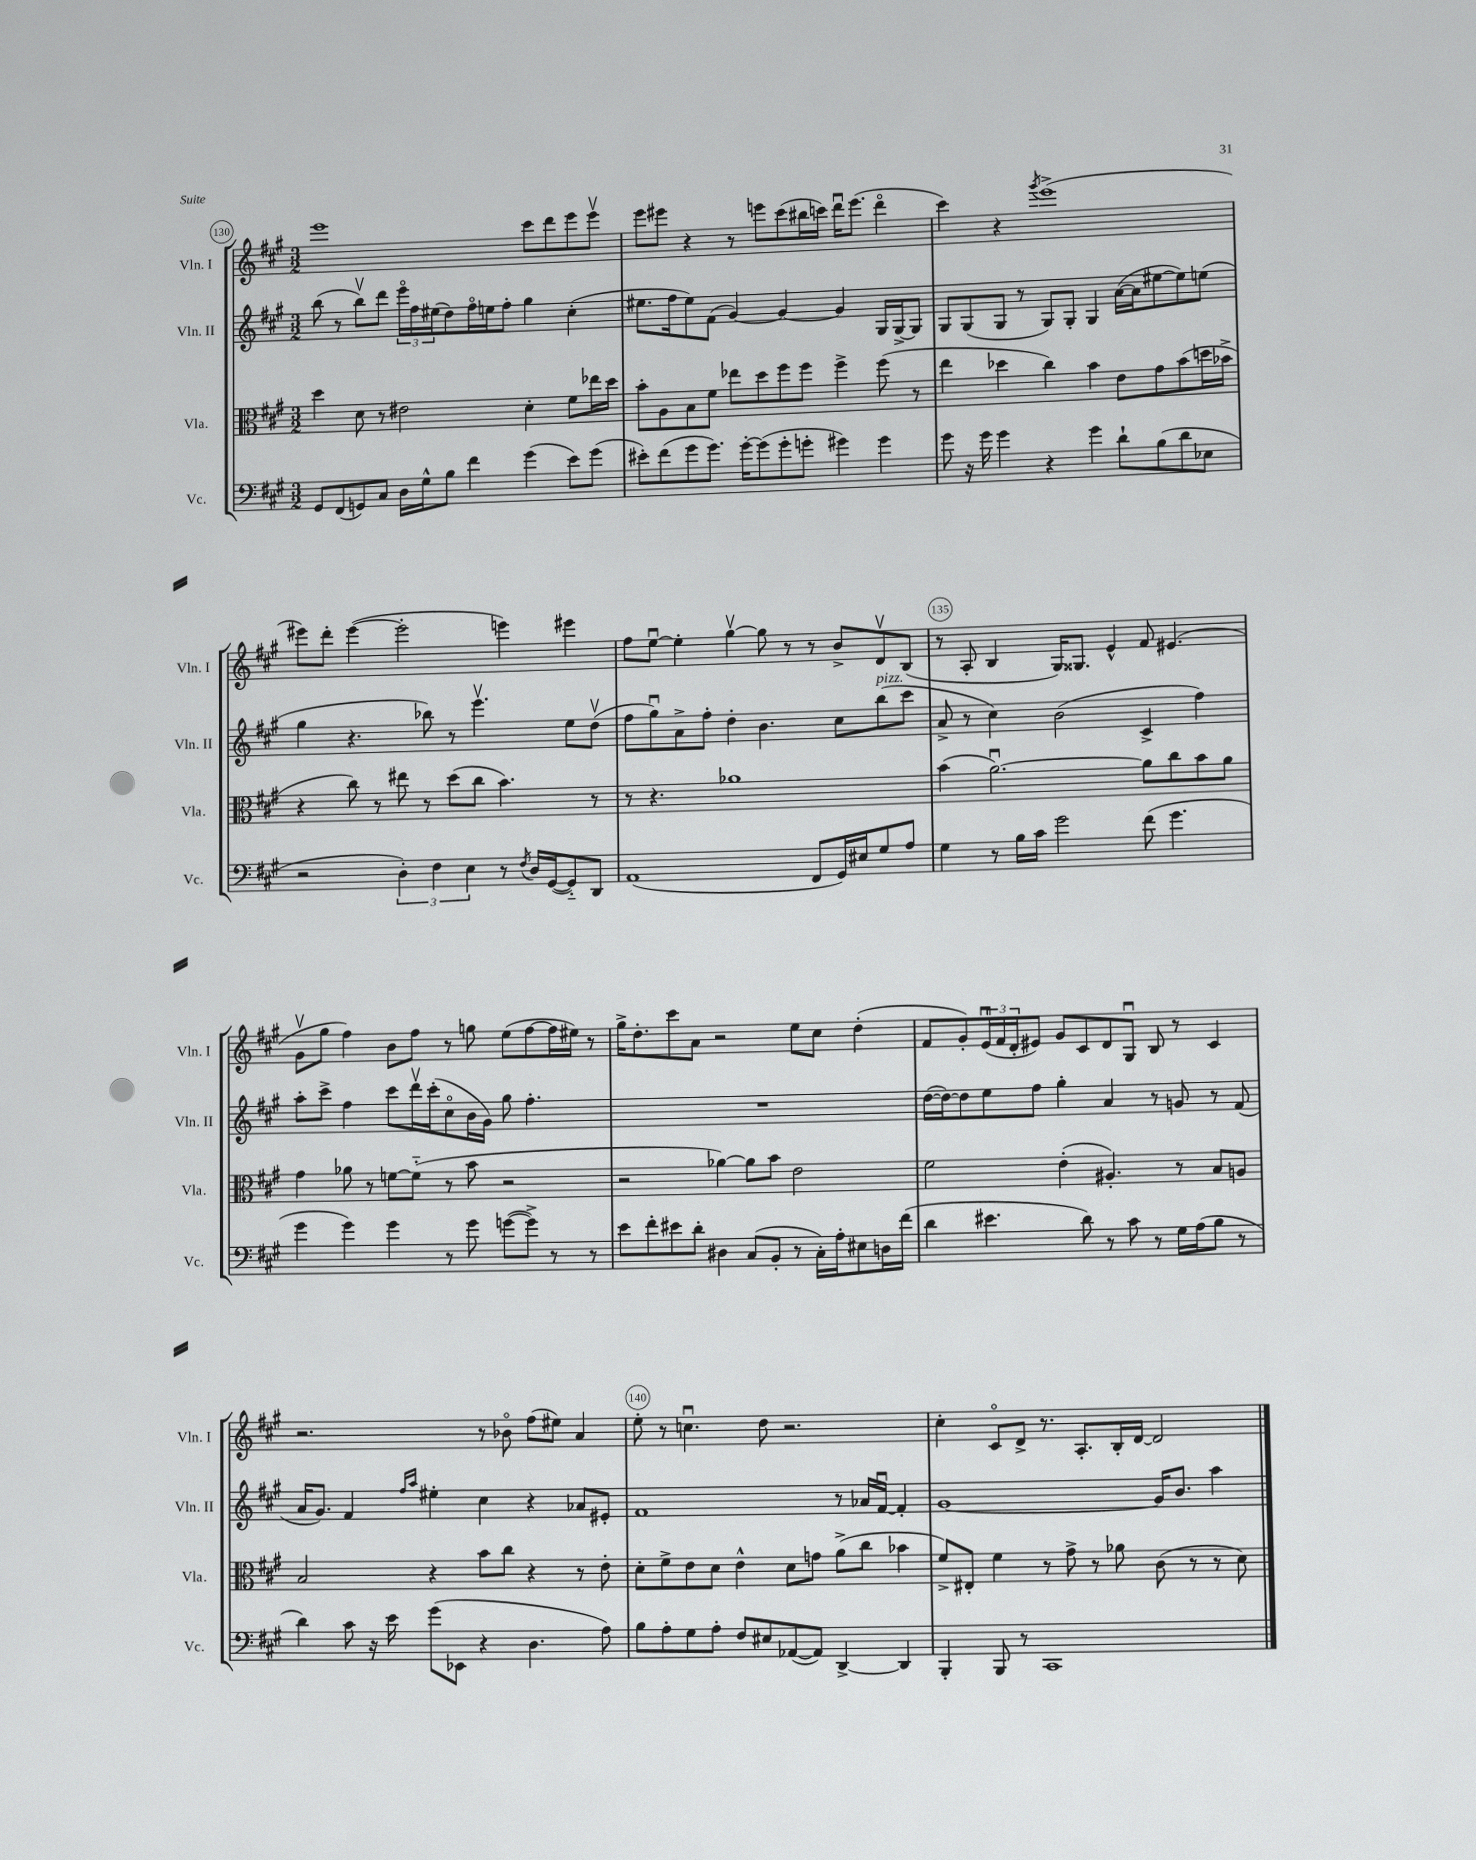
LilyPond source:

<<
\new StaffGroup <<
\new Staff = "s0" \with { instrumentName = "Vln. I" shortInstrumentName = "Vln. I" } {
    \clef treble \key a \major \numericTimeSignature \time 3/2
    e'''1 cis'''8 d'''8 e'''8 e'''8\upbow |
    e'''8 eis'''8 r4 r8 e'''8 cis'''8( bis''16 c'''16) d'''16\downbow e'''8.( d'''4\flageolet |
    cis'''4) r4 \acciaccatura { gis'''8 } e'''1->( |
    eis'''8) d'''8-. eis'''4~( eis'''2-. e'''4) eis'''4 |
    fis''8 e''8~\downbow e''4-. gis''4~\upbow gis''8 r8 r8 b'8-> d'8\upbow b8( |
    r8 a8-. b4 gis16) gisis8. e'4-^ fis'8 eis'4.( |
    gis'8\upbow gis''8 fis''4) b'8 fis''8 r8 g''8 e''8( fis''8~ fis''16 eis''16) r8 |
    gis''16-> d''8.-. cis'''8 a'8 r2 e''8 cis''8 d''4-.( |
    fis'8 gis'8-.) \tuplet 3/2 { e'16\downbow( fis'16 d'16-. } eis'8) gis'8 cis'8 d'8 gis8\downbow b8 r8 cis'4 |
    r2. r8 bes'8\flageolet fis''8( eis''8) a'4 |
    e''8-. r8 c''4.\downbow d''8 r2. |
    cis''4-. cis'8\flageolet d'8-> r8. a8.-. b16-. d'16~ d'2 \bar "|." |
}
\new Staff = "s1" \with { instrumentName = "Vln. II" shortInstrumentName = "Vln. II" } {
    \clef treble \key a \major \numericTimeSignature \time 3/2
    b''8( r8 b''8\upbow) d'''8 \tuplet 3/2 { e'''16\flageolet fis''16 eis''16( } d''8) fis''16\flageolet e''16 fis''8-. gis''4 cis''4-.( |
    eis''8. fis''16 eis''8) fis'8( gis'4~) gis'4~ gis'4 gis16 gis16~-> gis8 |
    gis8 gis8( gis8 r8 gis8) gis8-. gis4 a'16~( a'16 eis''8~ eis''8) e''8( |
    gis''4 r4. bes''8) r8 e'''4.\upbow e''8 d''8\upbow( |
    fis''8 gis''8\downbow) a'8-> fis''8-. d''4-. b'4. cis''8 b''8^\markup { \italic "pizz." }( cis'''8 |
    a'8-> r8 cis''4) b'2( cis'4-> fis''4) |
    a''8-. cis'''8-> fis''4 cis'''8 d'''16\upbow cis'''16-.( cis''8\flageolet b'16 gis'16) gis''8 fis''4.-. |
    R1. |
    d''16~( d''16~) d''8 e''8 fis''8 gis''4-. a'4 r8 g'8 r8 fis'8( |
    a'16 gis'8.) fis'4 \grace { fis''16 a''16 } eis''4-. cis''4 r4 aes'8 eis'8-. |
    fis'1 r8 aes'16 fis'16~\downbow fis'4-. |
    gis'1~ gis'16 b'8. a''4 \bar "|." |
}
\new Staff = "s2" \with { instrumentName = "Vla." shortInstrumentName = "Vla." } {
    \clef alto \key a \major \numericTimeSignature \time 3/2
    d''4 d'8 r8 eis'2 d'4-. fis'8 ees''16 d''16 |
    b'8-. a8 b8 fis'8 ees''8 d''8 fis''8 fis''8 fis''4-> fis''8( r8 |
    e''4 des''4 cis''4) b'4 e'8 gis'8 b'8( d''16 bes'16-> |
    r4 cis''8) r8 eis''8 r8 d''8( cis''8 b'4.) r8 |
    r8 r4. aes'1 |
    b'4( a'2.~\downbow) a'8 cis''8 b'8 a'8 |
    gis'4 aes'8 r8 f'8~ f'8-_( r8 b'8 r2 |
    r2 aes'4~) aes'8 b'8 e'2 |
    fis'2 e'4-.( ais4.-.) r8 b8 a8 |
    b2 r4 b'8 cis''8 r4 r8 e'8-. |
    d'8-. fis'8-> e'8 d'8 e'4-^ d'8 g'8 a'8->( cis''8 bes'4 |
    fis'8->) eis8-. fis'4 r8 gis'8-> r8 aes'8 cis'8( r8 r8 d'8) \bar "|." |
}
\new Staff = "s3" \with { instrumentName = "Vc." shortInstrumentName = "Vc." } {
    \clef bass \key a \major \numericTimeSignature \time 3/2
    gis,8 fis,8( g,8) cis8 d16 gis16-^ b8 fis'4 gis'4( e'8) gis'8( |
    eis'8-.) fis'8( gis'8 gis'8.) gis'16~-. gis'8( gis'8-. g'8-. gis'4) gis'4 |
    gis'8 r16 gis'16 gis'4 r4 gis'4 d'8-! b8( d'8 ees8 |
    r2 \tuplet 3/2 { d4-.) fis4 e4 } r8 \acciaccatura { fis8 } d16 gis,16~( gis,8-_) d,8 |
    a,1( fis,8 gis,16) eis16 gis8 a8 |
    gis4 r8 b16 cis'16 gis'2 fis'8( gis'4. |
    gis'4 gis'4) gis'4 r8 gis'8 g'8~( g'8->) r8 r8 |
    e'8 fis'8-. eis'8 d'8-. dis4 cis8( b,8-. r8 cis16-.) a16-. eis8 d16 fis'16( |
    d'4 eis'4. d'8) r8 cis'8 r8 gis16 a16( b8 r8 |
    d'4) cis'8 r16 e'16 gis'8( ees,8 r4 d4. a8) |
    b8 a8-. gis8 a8-. fis8 eis8 aes,8~( aes,8) d,4~-> d,4 |
    b,,4-. b,,8 r8 cis,1 \bar "|." |
}
>>
>>
\layout { \context { \Score currentBarNumber = #130 \override BarNumber.break-visibility = ##(#f #t #t) barNumberVisibility = #(every-nth-bar-number-visible 5) \override BarNumber.stencil = #(make-stencil-circler 0.1 0.3 ly:text-interface::print) } }
